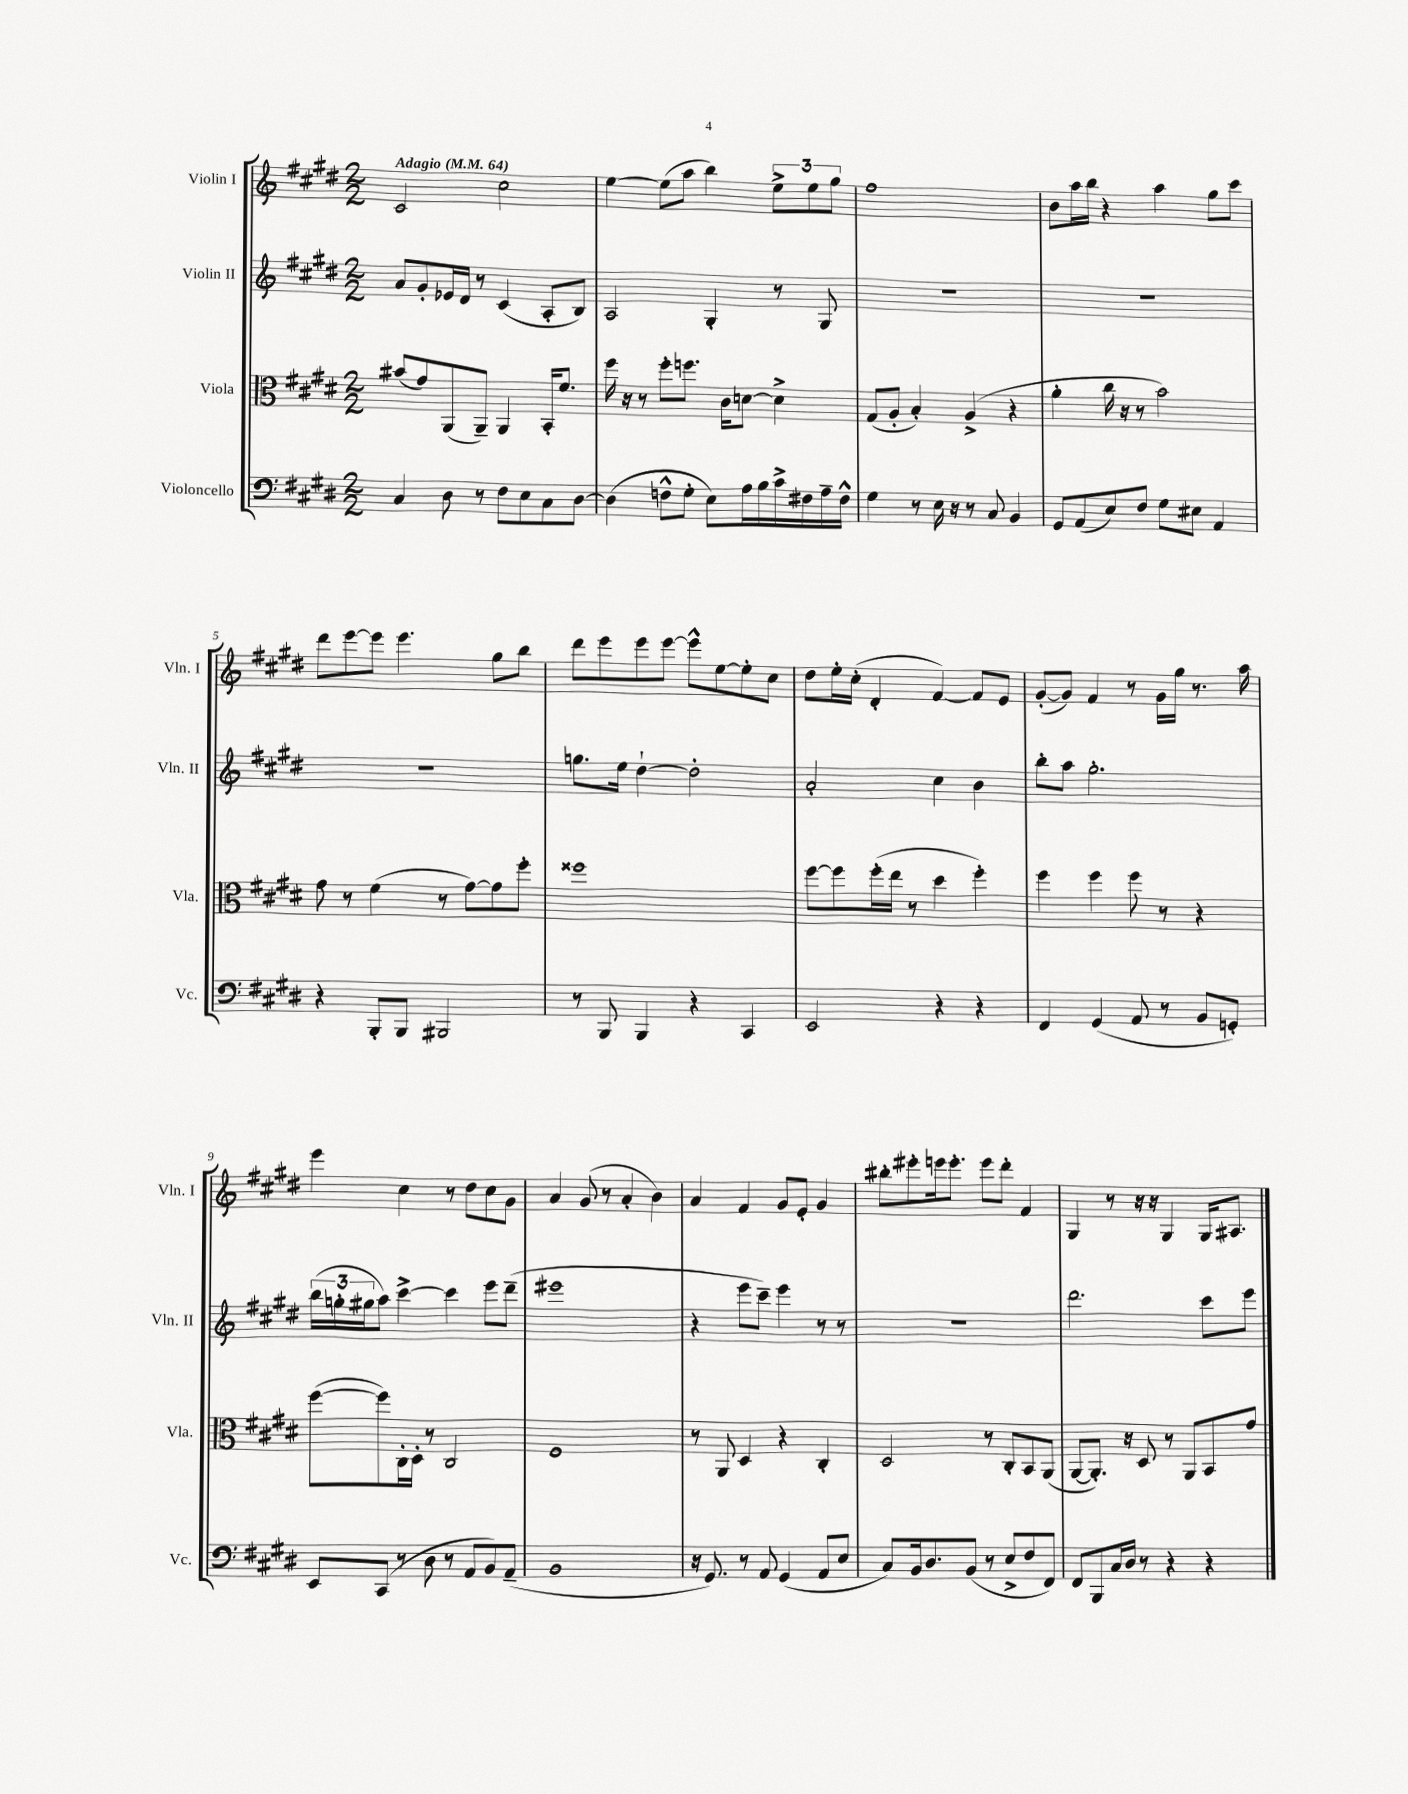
<<
\new StaffGroup <<
\new Staff = "s0" \with { instrumentName = "Violin I" shortInstrumentName = "Vln. I" } {
    \clef treble \key e \major \numericTimeSignature \time 2/2 \tempo "Adagio" 4 = 64
    cis'2 cis''2 |
    e''4~ e''8( a''8 b''4) \tuplet 3/2 { e''8-> e''8 gis''8 } |
    fis''1 |
    b'8 a''16 b''16 r4 a''4 gis''8 cis'''8 |
    dis'''8 e'''8~ e'''8 e'''4. gis''8 b''8 |
    dis'''8 e'''8 e'''8 e'''8~ e'''8-^ e''8~ e''8-. cis''8 |
    dis''8 e''16-. cis''16-.( dis'4-. fis'4~) fis'8 e'8 |
    gis'8~-.( gis'8) fis'4 r8 gis'16 gis''16 r8. a''16 |
    e'''4 cis''4 r8 dis''8 cis''8 gis'8 |
    a'4 gis'8( r8 a'4-. b'4) |
    a'4 fis'4 gis'8 e'8-. gis'4 |
    bis''8-. eis'''8-. e'''16 e'''8.-. e'''8 dis'''8-. fis'4 |
    gis4 r8 r16 r16 gis4 gis16 ais8. \bar "|." |
}
\new Staff = "s1" \with { instrumentName = "Violin II" shortInstrumentName = "Vln. II" } {
    \clef treble \key e \major \numericTimeSignature \time 2/2
    a'8 gis'8-. ees'16 dis'16 r8 cis'4( a8-. b8) |
    a2 gis4-. r8 gis8 |
    R1 |
    R1 |
    R1 |
    g''8. e''16 dis''4~-! dis''2-. |
    a'2-. cis''4 b'4 |
    b''8-. a''8 gis''2.-. |
    \tuplet 3/2 { b''16( g''16-. gis''16 } a''8) cis'''4~-> cis'''4 e'''8 dis'''8--( |
    eis'''1 |
    r4 e'''8 cis'''8--) e'''4 r8 r8 |
    R1 |
    dis'''2. cis'''8 e'''8 \bar "|." |
}
\new Staff = "s2" \with { instrumentName = "Viola" shortInstrumentName = "Vla." } {
    \clef alto \key e \major \numericTimeSignature \time 2/2
    bis'8( gis'8) a,8( a,8--) a,4 b,16-. fis'8. |
    fis''16 r16 r8 fis''8-. f''8. cis'16 d'8~ d'4-> |
    gis8( a8-. b4-.) a4->( r4 |
    a'4-. cis''16 r16 r8 b'2) |
    gis'8 r8 fis'4( r8 gis'8~) gis'8 fis''8-. |
    fisis''1 |
    fis''8~ fis''8 fis''16-.( e''16 r8 dis''4 fis''4-.) |
    fis''4 fis''4 fis''8 r8 r4 |
    fis''8~( fis''8) cis16-. dis16-. r8 cis2 |
    fis1 |
    r8 a,8 dis4 r4 cis4-. |
    dis2 r8 cis8-. b,8 a,8( |
    a,8~ a,8.-.) r16 dis8 r8 a,8 b,8 gis'8 \bar "|." |
}
\new Staff = "s3" \with { instrumentName = "Violoncello" shortInstrumentName = "Vc." } {
    \clef bass \key e \major \numericTimeSignature \time 2/2
    cis4 dis8 r8 fis8 e8 cis8 dis8~ |
    dis4( f8-^ gis8-. e8) a16 b16 cis'16-> fis16 a16-- fis16-^ |
    gis4 r8 e16 r16 r8 cis8 b,4 |
    gis,8 a,8( e8) fis8 gis8 eis8 a,4 |
    r4 b,,8-. b,,8 bis,,2 |
    r8 b,,8 b,,4 r4 cis,4 |
    e,2 r4 r4 |
    fis,4 gis,4( a,8 r8 b,8 g,8-.) |
    e,8 cis,8( r8 dis8 r8 a,8 b,8) a,8--( |
    b,1 |
    r16 gis,8.) r8 a,8 gis,4( a,8 e8 |
    cis8) b,16 dis8. b,8( r8 e8-> fis8 fis,8) |
    fis,8 b,,8 cis16 dis16 r8 r4 r4 \bar "|." |
}
>>
>>
